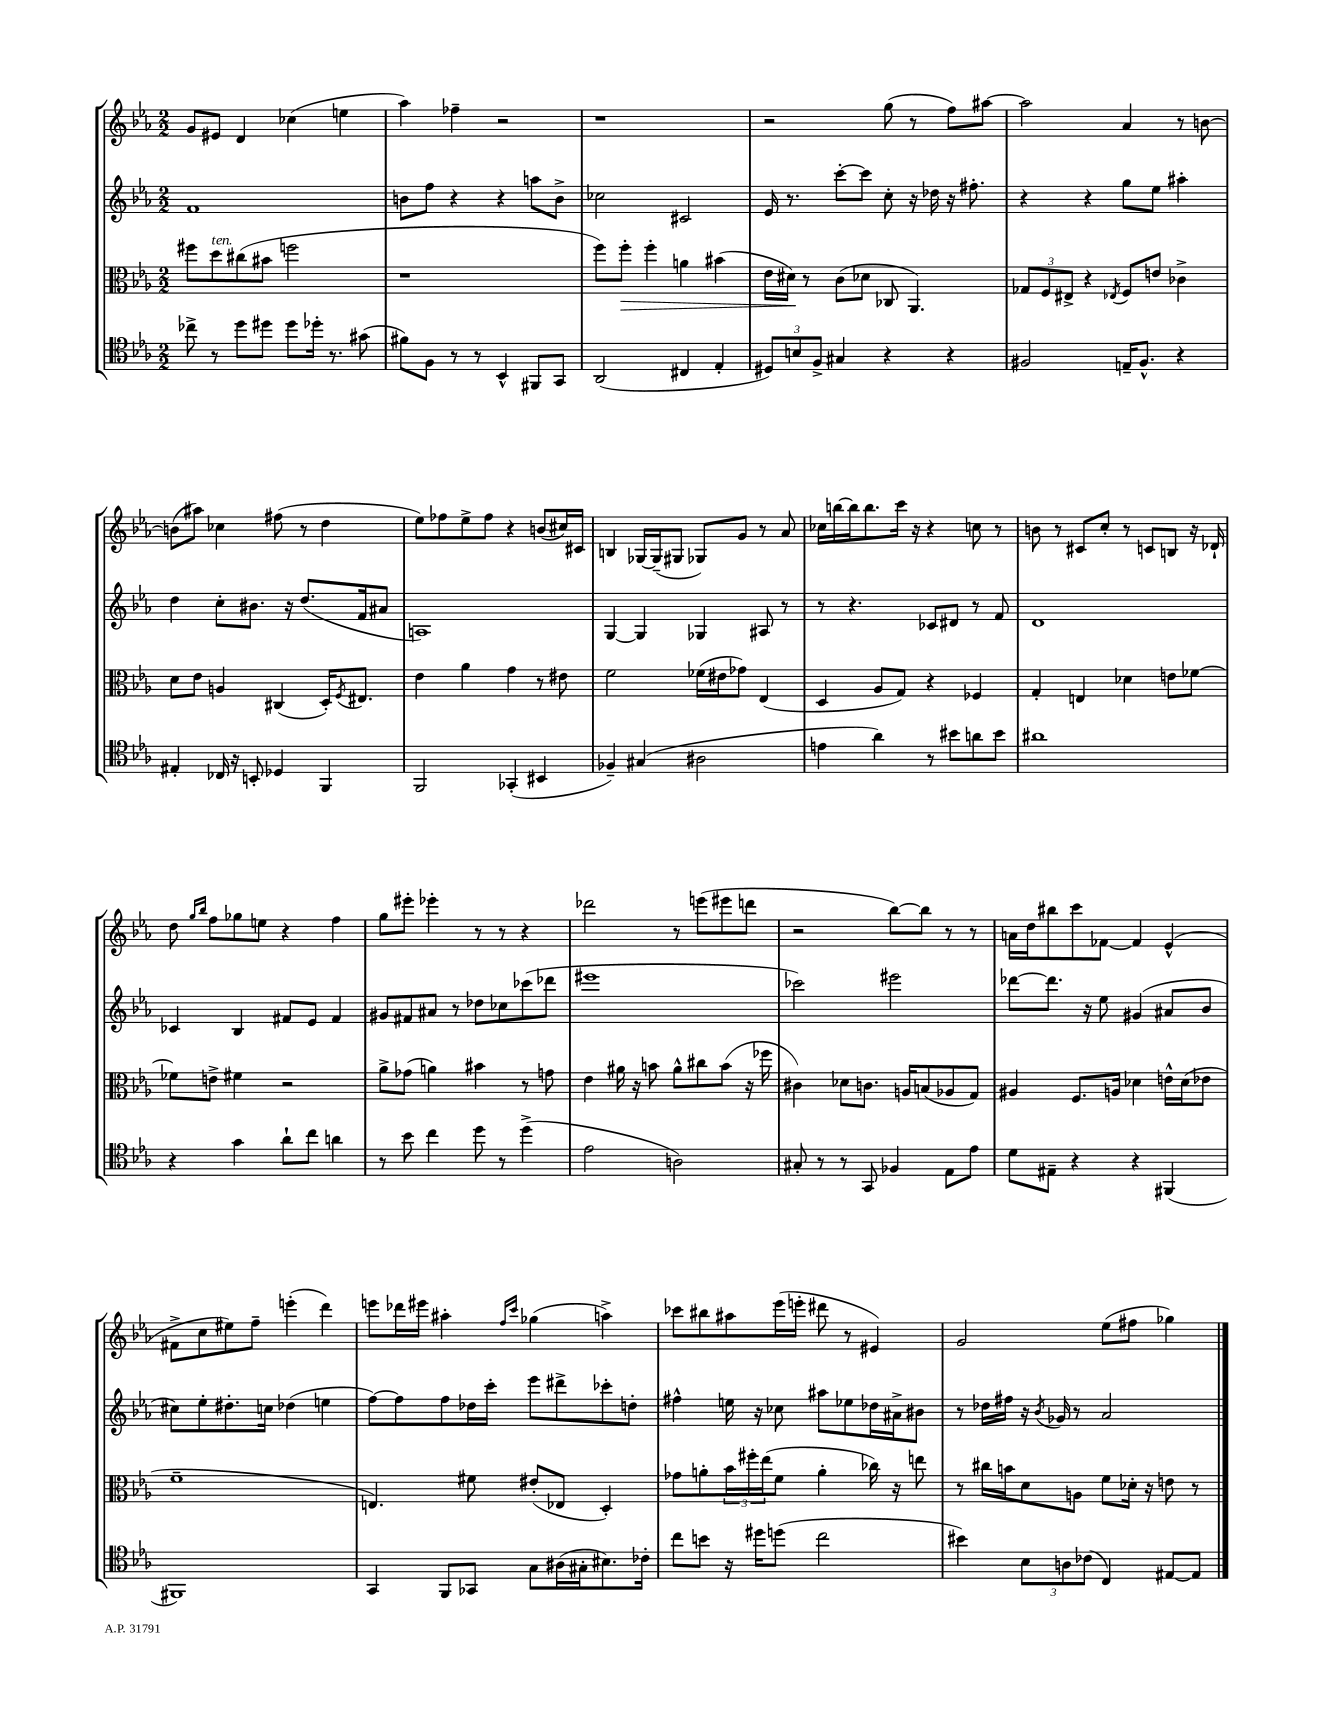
<<
\new StaffGroup <<
\new Staff = "s0" {
    \clef treble \key ees \major \numericTimeSignature \time 2/2
    g'8 eis'8 d'4 ces''4( e''4 |
    aes''4) fes''4-- r2 |
    r1 |
    r2 g''8( r8 f''8) ais''8~ |
    ais''2 aes'4 r8 b'8~ |
    b'8( ais''8) ces''4 fis''8( r8 d''4 |
    ees''8) fes''8 ees''8-> fes''8 r4 b'8( cis''16) cis'16 |
    b4 ges16~ ges16--( gis8 ges8) g'8 r8 aes'8 |
    ces''16 b''16~ b''16 b''8. c'''16 r16 r4 c''8 r8 |
    b'8 r8 cis'8 c''8-. r8 c'8 b8 r16 des'16-! |
    d''8 \grace { g''16 bes''16 } f''8 ges''8 e''8 r4 f''4 |
    g''8 eis'''8-. ees'''4-. r8 r8 r4 |
    des'''2 r8 e'''8( eis'''8 d'''8 |
    r2 bes''8~) bes''8 r8 r8 |
    a'16 d''16 bis''8 c'''8 fes'8~ fes'4 ees'4-^( |
    fis'8-> c''8 eis''8) f''8-- e'''4-.( d'''4) |
    e'''8 des'''16 eis'''16 ais''4-. \grace { f''16 c'''16 } ges''4( a''4->) |
    ces'''8 bis''8 ais''8 ees'''16( e'''16-. dis'''8 r8 eis'4) |
    g'2 ees''8( fis''8 ges''4) \bar "|." |
}
\new Staff = "s1" {
    \clef treble \key ees \major \numericTimeSignature \time 2/2
    f'1 |
    b'8 f''8 r4 r4 a''8 b'8-> |
    ces''2 cis'2 |
    ees'16 r8. c'''8~-. c'''8 c''8-. r16 des''16 r16 fis''8.-. |
    r4 r4 g''8 ees''8 ais''4-. |
    d''4 c''8-. bis'8. r16 d''8.( f'16 ais'8 |
    a1) |
    g4~ g4 ges4 ais8 r8 |
    r8 r4. ces'8 dis'8 r8 f'8 |
    d'1 |
    ces'4 bes4 fis'8 ees'8 fis'4 |
    gis'8 fis'8 ais'8 r8 des''8 ces''8 ces'''8( des'''8 |
    eis'''1 |
    ces'''2) eis'''2 |
    des'''8~ des'''8. r16 ees''8 gis'4( ais'8 bes'8 |
    cis''8) ees''8-. dis''8.-. c''16 des''4( e''4 |
    f''8~) f''8 f''8 des''16 c'''16-. ees'''8 dis'''8-> ces'''8-. d''8-. |
    fis''4-^ e''16 r16 ces''8 ais''8 ees''8 des''16 ais'16-> bis'8 |
    r8 des''16 fis''16 r16 \acciaccatura { bes'8 } ges'16 r8 aes'2 \bar "|." |
}
\new Staff = "s2" {
    \clef alto \key ees \major \numericTimeSignature \time 2/2
    fis''8 d''8^\markup { \italic "ten." } cis''8( bis'8 f''2 |
    r1 |
    f''8) f''8-.\> f''4-. a'4 bis'4( |
    ees'16 dis'16\!) r8 c'8( des'8 ces8 aes,4.) |
    \tuplet 3/2 { ges8 f8 eis8-> } r4 \acciaccatura { ees8 } f8 e'8 ces'4-> |
    d'8 ees'8 a4 cis4( d16-.) \acciaccatura { f8 } eis8. |
    ees'4 aes'4 g'4 r8 eis'8 |
    f'2 fes'16( eis'16 ges'8) ees4( |
    d4 aes8 g8) r4 fes4 |
    g4-. e4 des'4 e'8 fes'8~ |
    fes'8 e'8-> fis'4 r2 |
    aes'8-> ges'8( a'4) bis'4 r8 g'8 |
    ees'4 ais'16 r16 b'8 ais'8-^ cis''8 b'8( r16 fes''16 |
    cis'4) des'8 c'8. a16 b8( aes8 g8) |
    ais4 f8. a16 des'4 e'16-^ des'16( ees'8 |
    f'1-- |
    e4.) fis'8 eis'8-.( ees8 d4-.) |
    ges'8 a'8-. \tuplet 3/2 { bes'16 fis''16-. ees''16( } f'8 a'4-. ces''16) r16 e''8 |
    r8 cis''16 b'16 d'8 a8 f'8 des'16-. r16 e'8 r8 \bar "|." |
}
\new Staff = "s3" {
    \clef tenor \key ees \major \numericTimeSignature \time 2/2
    ces''8-> r8 d''8 dis''8 dis''8 des''16-. r8. gis'8( |
    fis'8) f8 r8 r8 bes,4-^ fis,8 g,8 |
    aes,2( cis4 ees4-. |
    \tuplet 3/2 { dis8) b8 f8-> } gis4 r4 r4 |
    fis2 e16-- fis8.-^ r4 |
    eis4-. ces16 r16 b,8-. des4 f,4 |
    f,2 ges,4-.( bis,4 |
    fes4--) gis4( ais2 |
    e'4 aes'4) r8 bis'8 a'8 bis'8 |
    ais'1 |
    r4 g'4 aes'8-! c''8 a'4 |
    r8 bes'8 c''4 d''8 r8 d''4->( |
    ees'2 a2) |
    gis8-. r8 r8 g,8 fes4 ees8 ees'8 |
    d'8 eis8-- r4 r4 fis,4( |
    fis,1) |
    g,4 f,8 ges,8 g8 ais16( gis16-. bis8.) ces'16-. |
    c''8 b'8 r16 dis''16 d''8( c''2 |
    bis'4) \tuplet 3/2 { bes8 a8 ces'8( } c4) eis8~ eis8 \bar "|." |
}
>>
>>
\layout { \context { \Score \remove "Bar_number_engraver" } }
